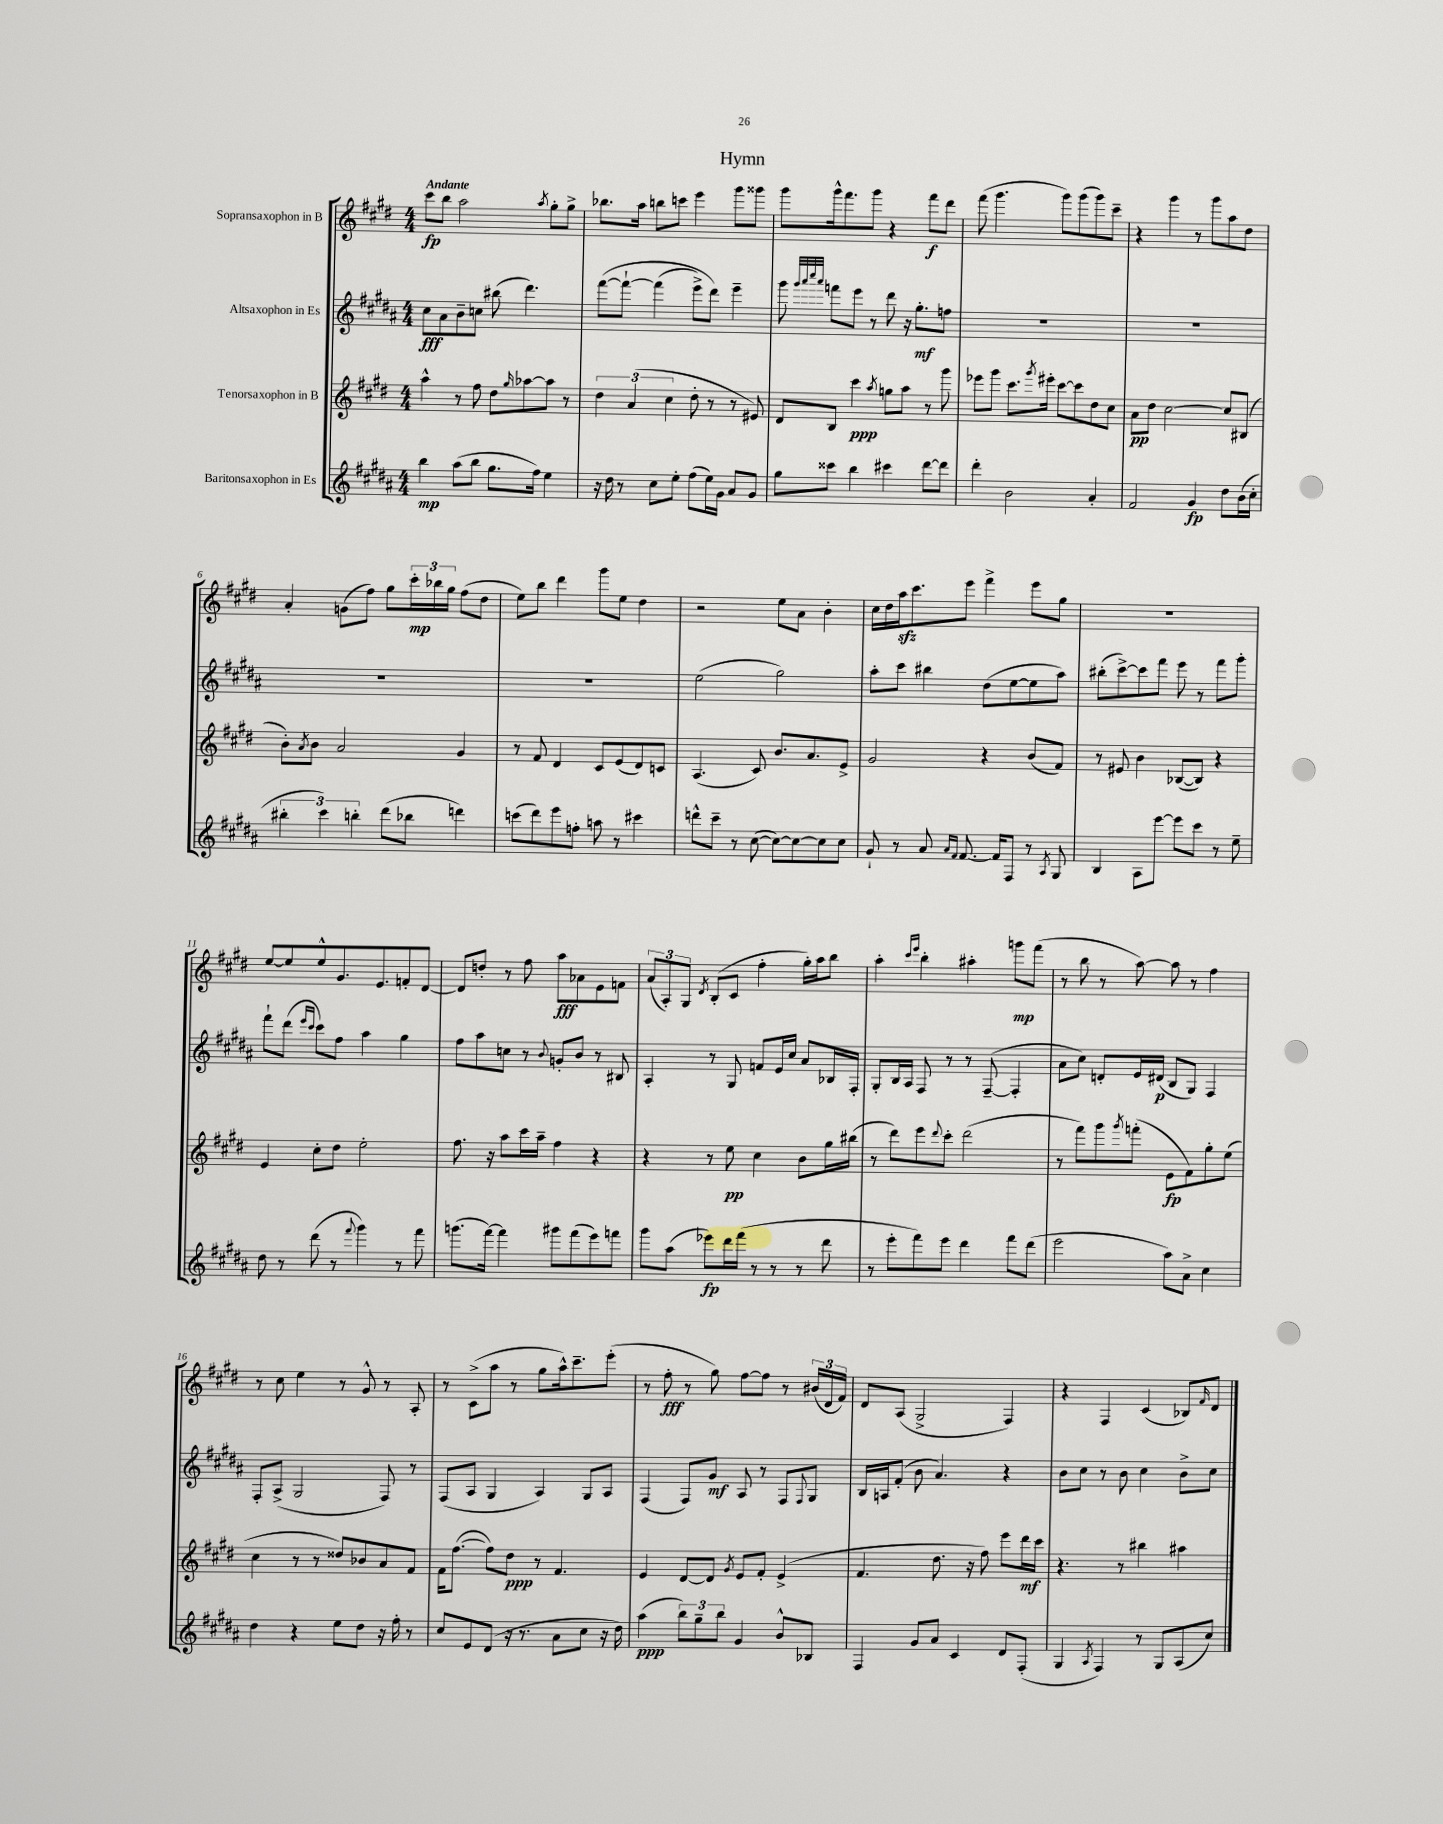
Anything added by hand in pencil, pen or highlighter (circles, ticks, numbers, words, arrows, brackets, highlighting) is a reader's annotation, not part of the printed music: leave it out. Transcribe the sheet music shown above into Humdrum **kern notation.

**kern	**dynam	**kern	**dynam	**kern	**dynam	**kern	**dynam
*part4	*part4	*part3	*part3	*part2	*part2	*part1	*part1
*staff4	*staff4	*staff3	*staff3	*staff2	*staff2	*staff1	*staff1
*I"Baritonsaxophon in Es	*	*I"Tenorsaxophon in B	*	*I"Altsaxophon in Es	*	*I"Sopransaxophon in B	*
*clefG2	*	*clefG2	*	*clefG2	*	*clefG2	*
*k[f#c#g#d#a#]	*	*k[f#c#g#d#]	*	*k[f#c#g#d#a#]	*	*k[f#c#g#d#]	*
*M4/4	*	*M4/4	*	*M4/4	*	*M4/4	*
=1	=1	=1	=1	=1	=1	=1	=1
!	!	!	!	!	!	!LO:TX:a:B:t=Andante	!
4bb\	mp	4aa^^\	.	8cc#\L	fff	8ccc#\L	fp
.	.	.	.	8a#\	.	8bb\J	.
(8aa#\L	.	8r	.	8b~\	.	2aa\	.
8bb\J	.	8ff#\	.	8ccn\J	.	.	.
8.gg#\L	.	8dd#\L	.	(8bb#X\	.	.	.
.	.	16qqgg#/	.	.	.	.	.
.	.	[8aa-X\	.	4.ddd#\)	.	.	.
16ff#\Jk)	.	.	.	.	.	.	.
.	.	.	.	.	.	8qaa/	.
4ee\	.	8aa-\J]	.	.	.	8gg#'\L	.
.	.	8r	.	.	.	8gg#^\J	.
=2	=2	=2	=2	=2	=2	=2	=2
16r	.	6dd#\	.	([8fff#\L	.	8.bb-X\L	.
16dd#\	.	.	.	.	.	.	.
8r	.	.	.	8fff#`\J_	.	.	.
.	.	(6a/	.	.	.	.	.
.	.	.	.	.	.	16aa\Jk	.
8cc#\L	.	.	.	(4fff#\]	.	8bbn\L	.
.	.	6cc#\	.	.	.	.	.
8ee'\J	.	.	.	.	.	8cccn\J	.
(8ff#\L	.	8dd#'\	.	8eee^\L)	.	4eee\	.
16ee\L)	.	8r	.	8ddd#\J)	.	.	.
16g#\JJ	.	.	.	.	.	.	.
8a#/L	.	8r	.	4eee~\	.	8ggg#\L	.
8g#/J	.	8e#X/)	.	.	.	8ggg##X\J	.
=3	=3	=3	=3	=3	=3	=3	=3
8gg#\L	.	8d#/L	.	8ggg#\	.	8ggg#\L	.
.	.	.	.	32qqggg#/LLL	.	.	.
.	.	.	.	32qqaaa#/	.	.	.
.	.	.	.	32qqcccc#/	.	.	.
.	.	.	.	32qqaaa#/JJJ	.	.	.
8ccc##X\J	.	8B/J	.	8fffn\L	.	16ggg#^^\k	.
.	.	.	.	.	.	8.fff#\	.
4bb\	.	4ccc#\	ppp	8eee\J	.	.	.
.	.	.	.	8r	.	8ggg#\J	.
.	.	8qaa/	.	.	.	.	.
4ccc#X\	.	8ggn\L	.	8ddd#\	.	4r	.
.	.	8aa\J	.	16r	.	.	.
.	.	.	.	8.gg#'\L	mf	.	.
[8ddd#\L	.	8r	.	.	.	8fff#\L	f
8ddd#\J]	.	8ggg#\	.	8ffn\J	.	8ddd#\J	.
=4	=4	=4	=4	=4	=4	=4	=4
4ddd#'\	.	8eee-X\L	.	1r	.	(8fff#\	.
.	.	8ggg#\J	.	.	.	4.ggg#\	.
2b\	.	8.ccc#\L	.	.	.	.	.
.	.	8qggg#/	.	.	.	.	.
.	.	16eee#X'\Jk	.	.	.	.	.
.	.	[8ccc#\L	.	.	.	8ggg#\L)	.
.	.	8ccc#\]	.	.	.	(8ggg#\	.
4a#'/	.	8dd#\	.	.	.	8ggg#\)	.
.	.	8cc#\J	.	.	.	8ccc#~\J	.
=5	=5	=5	=5	=5	=5	=5	=5
2f#/	.	8a\L	pp	1r	.	4r	.
.	.	8dd#\J	.	.	.	.	.
.	.	[2cc#\	.	.	.	4ggg#\	.
4g#/	fp	.	.	.	.	8r	.
.	.	.	.	.	.	8ggg#\L	.
8dd#\L	.	8cc#/L]	.	.	.	8aa\	.
(16b\L	.	(8B#X/J	.	.	.	8dd#\J	.
16cc#'\JJ	.	.	.	.	.	.	.
!!LO:LB:g=z
=6	=6	=6	=6	=6	=6	=6	=6
6bb#X'\	.	8b'\L)	.	1r	.	4a'/	.
.	.	8qa/	.	.	.	.	.
.	.	8b\J	.	.	.	.	.
6ccc#\)	.	.	.	.	.	.	.
.	.	2a/	.	.	.	(8gn\L	.
6bbn'\	.	.	.	.	.	.	.
.	.	.	.	.	.	8ff#\J)	.
(8ddd#\L	.	.	.	.	.	8gg#\L	.
8bb-X\J	.	.	.	.	.	24ccc#'\L	mp
.	.	.	.	.	.	24bb-X\	.
.	.	.	.	.	.	24gg#\JJ	.
4dddn\)	.	4g#/	.	.	.	(8ff#\L	.
.	.	.	.	.	.	8dd#\J	.
=7	=7	=7	=7	=7	=7	=7	=7
(8cccn\L	.	8r	.	1r	.	8ee\L)	.
8ddd#\)	.	8f#/	.	.	.	8bb\J	.
8eee\	.	4d#/	.	.	.	4ddd#\	.
8ffn'\J	.	.	.	.	.	.	.
8aan\	.	8c#/L	.	.	.	8ggg#\L	.
8r	.	(8e/	.	.	.	8ee\J	.
4ccc#X\	.	8d#/)	.	.	.	4dd#\	.
.	.	8cn/J	.	.	.	.	.
=8	=8	=8	=8	=8	=8	=8	=8
8dddn^^\L	.	(4.A/	.	(2ee\	.	2r	.
8ccc#~\J	.	.	.	.	.	.	.
8r	.	.	.	.	.	.	.
([8cc#\	.	8c#/)	.	.	.	.	.
8cc#\L_)	.	8.b/L	.	2gg#\)	.	8ee\L	.
8cc#\_	.	.	.	.	.	8a\J	.
.	.	8.a/	.	.	.	.	.
8cc#\]	.	.	.	.	.	4b'\	.
8cc#\J	.	8e^/J	.	.	.	.	.
=9	=9	=9	=9	=9	=9	=9	=9
8g#`/	.	2g#/	.	8aa#'\L	.	16cc#\LL	.
.	.	.	.	.	.	16dd#\	.
8r	.	.	.	8ccc#\J	.	16aazz\J	.
.	.	.	.	.	.	8.ccc#\	.
8a#/	.	.	.	4bb#X\	.	.	.
16qqa#/LL	.	.	.	.	.	.	.
16qqf#/JJ	.	.	.	.	.	.	.
[8.f#/	.	.	.	.	.	8eee\J	.
.	.	4r	.	(8dd#\L	.	4fff#^\	.
16f#/KL]	.	.	.	.	.	.	.
8F#/J	.	.	.	[8ee\	.	.	.
8r	.	(8b/L	.	8ee\]	.	8eee\L	.
8qA#/	.	.	.	.	.	.	.
8G#/	.	8f#/J)	.	8aa#\J)	.	8gg#\J	.
=10	=10	=10	=10	=10	=10	=10	=10
4B/	.	8r	.	(8bb#X'\L	.	1r	.
.	.	8e#X/	.	[8ccc#^\)	.	.	.
8A#\L	.	4b\	.	8ccc#\]	.	.	.
[8eee\J	.	.	.	8fff#\J	.	.	.
8eee\L]	.	([8B-X/L	.	8eee\	.	.	.
8ccc#\J	.	8B-/J])	.	8r	.	.	.
8r	.	4r	.	8fff#\L	.	.	.
8ee~\	.	.	.	8ggg#'\J	.	.	.
!!LO:LB:g=z
=11	=11	=11	=11	=11	=11	=11	=11
8dd#\	.	4e/	.	8fff#`\L	.	[8ee/L	.
8r	.	.	.	(8ddd#\J	.	8ee/]	.
.	.	.	.	16qqeee/LL	.	.	.
.	.	.	.	16qqccc#/JJ	.	.	.
(8ddd#\	.	8cc#'\L	.	8ccc#\L)	.	8ee^^/	.
8r	.	8dd#\J	.	8ff#\J	.	8.g#/	.
8qqfff#/	.	.	.	.	.	.	.
4ggg#\)	.	2ee'\	.	4aa#\	.	.	.
.	.	.	.	.	.	8.e/	.
8r	.	.	.	4gg#\	.	8fn'/	.
8fff#\	.	.	.	.	.	[8d#/J	.
=12	=12	=12	=12	=12	=12	=12	=12
(8.gggn\L	.	8.ff#\	.	8ff#\L	.	8d#/L]	.
.	.	.	.	8aa#\	.	8ddn'/J	.
[16fff#\Jk)	.	16r	.	.	.	.	.
4fff#\]	.	8aa\L	.	8ccn\J	.	8r	.
.	.	16ccc#\L	.	8r	.	8ff#\	.
.	.	16aa~\JJ	.	.	.	.	.
.	.	.	.	8qqb/	.	.	.
8ggg#X\L	.	4ff#\	.	8gn'/L	.	8aa\L	fff
(8fff#\	.	.	.	8b/J	.	8a-X\	.
8eee\)	.	4r	.	8r	.	8e\	.
8fffn\J	.	.	.	8B#X/	.	8fn\J	.
=13	=13	=13	=13	=13	=13	=13	=13
8ggg#\L	.	4r	.	4A#'/	.	(12a/L	.
.	.	.	.	.	.	12A'/)	.
(8aa#\J	.	.	.	.	.	.	.
.	.	.	.	.	.	12G#/J	.
.	.	.	.	.	.	8qd#/	.
8eee-X\L)	fp	8r	.	8r	.	(8B'/L	.
16ddd#\L	.	8ee\	pp	8G#/	.	8c#/J	.
(16fff#\JJ	.	.	.	.	.	.	.
8r	.	4cc#\	.	8fn/L	.	4ff#'\	.
8r	.	.	.	16e/L	.	.	.
.	.	.	.	16cc#/JJ	.	.	.
8r	.	8b\L	.	8a#/L	.	16gg#'\LL)	.
.	.	.	.	.	.	16aa\J	.
8ddd#\	.	16gg#\L	.	16B-X/L	.	8bb\J	.
.	.	(16bb#X\JJ	.	16F#'/JJ	.	.	.
=14	=14	=14	=14	=14	=14	=14	=14
8r	.	8r	.	8G#'/L	.	4aa'\	.
8eee'\L	.	8ddd#\L)	.	16B/L	.	.	.
.	.	.	.	16A#/JJ	.	.	.
.	.	.	.	.	.	16qqccc#/LL	.
.	.	.	.	.	.	16qqeee/JJ	.
8fff#\)	.	8eee\	.	8F#/	.	4bb'\	.
.	.	8qqddd#/	.	.	.	.	.
8eee\J	.	8ccc#'\J	.	8r	.	.	.
4ddd#\	.	(2ddd#\	.	8r	.	4aa#X'\	.
.	.	.	.	([8F#~/	.	.	.
8fff#\L	.	.	.	4F#'/]	.	8gggn\L	mp
(8ddd#\J	.	.	.	.	.	(8fff#\J	.
=15	=15	=15	=15	=15	=15	=15	=15
2eee\	.	8r	.	8a#\L	.	8r	.
.	.	8fff#\L)	.	8cc#\J)	.	8bb\	.
.	.	8ggg#\	.	8dn'/L	.	8r	.
.	.	8qggg#/	.	.	.	.	.
.	.	(8fffn'\J	.	16e/L	.	[8aa\)	.
.	.	.	.	(16d#X/JJ	p	.	.
8aa#\L)	.	8e\L	fp	8B/L	.	8aa\]	.
8a#^\J	.	8f#\)	.	8G#/J)	.	8r	.
4cc#\	.	8gg#'\	.	4F#/	.	4ff#\	.
.	.	(8ee\J	.	.	.	.	.
!!LO:LB:g=z
=16	=16	=16	=16	=16	=16	=16	=16
4dd#\	.	4cc#\	.	8F#'/L	.	8r	.
.	.	.	.	(8A#^/J	.	8cc#\	.
4r	.	8r	.	2G#/	.	4ee\	.
.	.	8r	.	.	.	.	.
8ee\L	.	8dd##X/L)	.	.	.	8r	.
8dd#\J	.	8b-X/	.	.	.	8g#^^/	.
16r	.	8a/	.	8F#/)	.	8r	.
16ff#'\	.	.	.	.	.	.	.
8r	.	8f#/J	.	8r	.	8A'/	.
=17	=17	=17	=17	=17	=17	=17	=17
8cc#/L	.	16f#\KL	.	(8F#/L	.	8r	.
.	.	([8.ff#\J	.	.	.	.	.
8e/	.	.	.	8A#/J	.	(8c#^\L	.
(8d#/J	.	8ff#\L])	.	4G#/	.	8aa\J	.
16r	.	8dd#\J	ppp	.	.	8r	.
8.r	.	.	.	.	.	.	.
.	.	8r	.	4A#/)	.	8gg#\L	.
8a#\L	.	4.f#/	.	.	.	16aa^^\k)	.
.	.	.	.	.	.	8.ccc#~\	.
8cc#\J	.	.	.	8G#/L	.	.	.
16r	.	.	.	8A#/J	.	(8eee'\J	.
16dd#\)	.	.	.	.	.	.	.
=18	=18	=18	=18	=18	=18	=18	=18
(4aa#\	ppp	4e/	.	(4F#/	.	8r	.
.	.	.	.	.	.	8ff#'\	fff
12bb\L)	.	[8d#/L	.	8F#/L)	.	8r	.
12gg#~\	.	.	.	.	.	.	.
.	.	8d#/J]	.	8g#/J	mf	8gg#\)	.
12bb\J	.	.	.	.	.	.	.
.	.	8qg#/	.	.	.	.	.
4g#/	.	8e/L	.	8A#/	.	[8ff#\L	.
.	.	8f#'/J	.	8r	.	8ff#\J]	.
8b^^/L	.	(4e^/	.	8F#/L	.	8r	.
.	.	.	.	8qqF#/	.	.	.
8B-X/J	.	.	.	8G#/J	.	(24b#X/LL	.
.	.	.	.	.	.	24d#/	.
.	.	.	.	.	.	24f#/JJ)	.
=19	=19	=19	=19	=19	=19	=19	=19
4F#/	.	4.f#/	.	16B/LL	.	8d#/L	.
.	.	.	.	16An/J	.	.	.
.	.	.	.	(8f#'/J	.	(8A/J	.
8g#/L	.	.	.	8b\	.	2G#^/	.
8a#/J	.	8.dd#\	.	4.a#/)	.	.	.
4c#/	.	.	.	.	.	.	.
.	.	16r	.	.	.	.	.
.	.	8ff#\)	.	.	.	.	.
8d#/L	.	8eee\L	.	4r	.	4F#/)	.
(8F#'/J	.	16ddd#\L	mf	.	.	.	.
.	.	16ccc#\JJ	.	.	.	.	.
=20	=20	=20	=20	=20	=20	=20	=20
4G#/	.	4.r	.	8b\L	.	4r	.
.	.	.	.	8cc#\J	.	.	.
8qA#/	.	.	.	.	.	.	.
4F#/)	.	.	.	8r	.	4F#/	.
.	.	8r	.	8b\	.	.	.
8r	.	4bb#X\	.	4cc#\	.	(4c#/	.
8G#/L	.	.	.	.	.	.	.
(8A#/	.	4aa#X\	.	8b^\L	.	8B-X/L)	.
.	.	.	.	.	.	16qqf#/	.
8cc#/J)	.	.	.	8cc#\J	.	8d#/J	.
==	==	==	==	==	==	==	==
*-	*-	*-	*-	*-	*-	*-	*-
